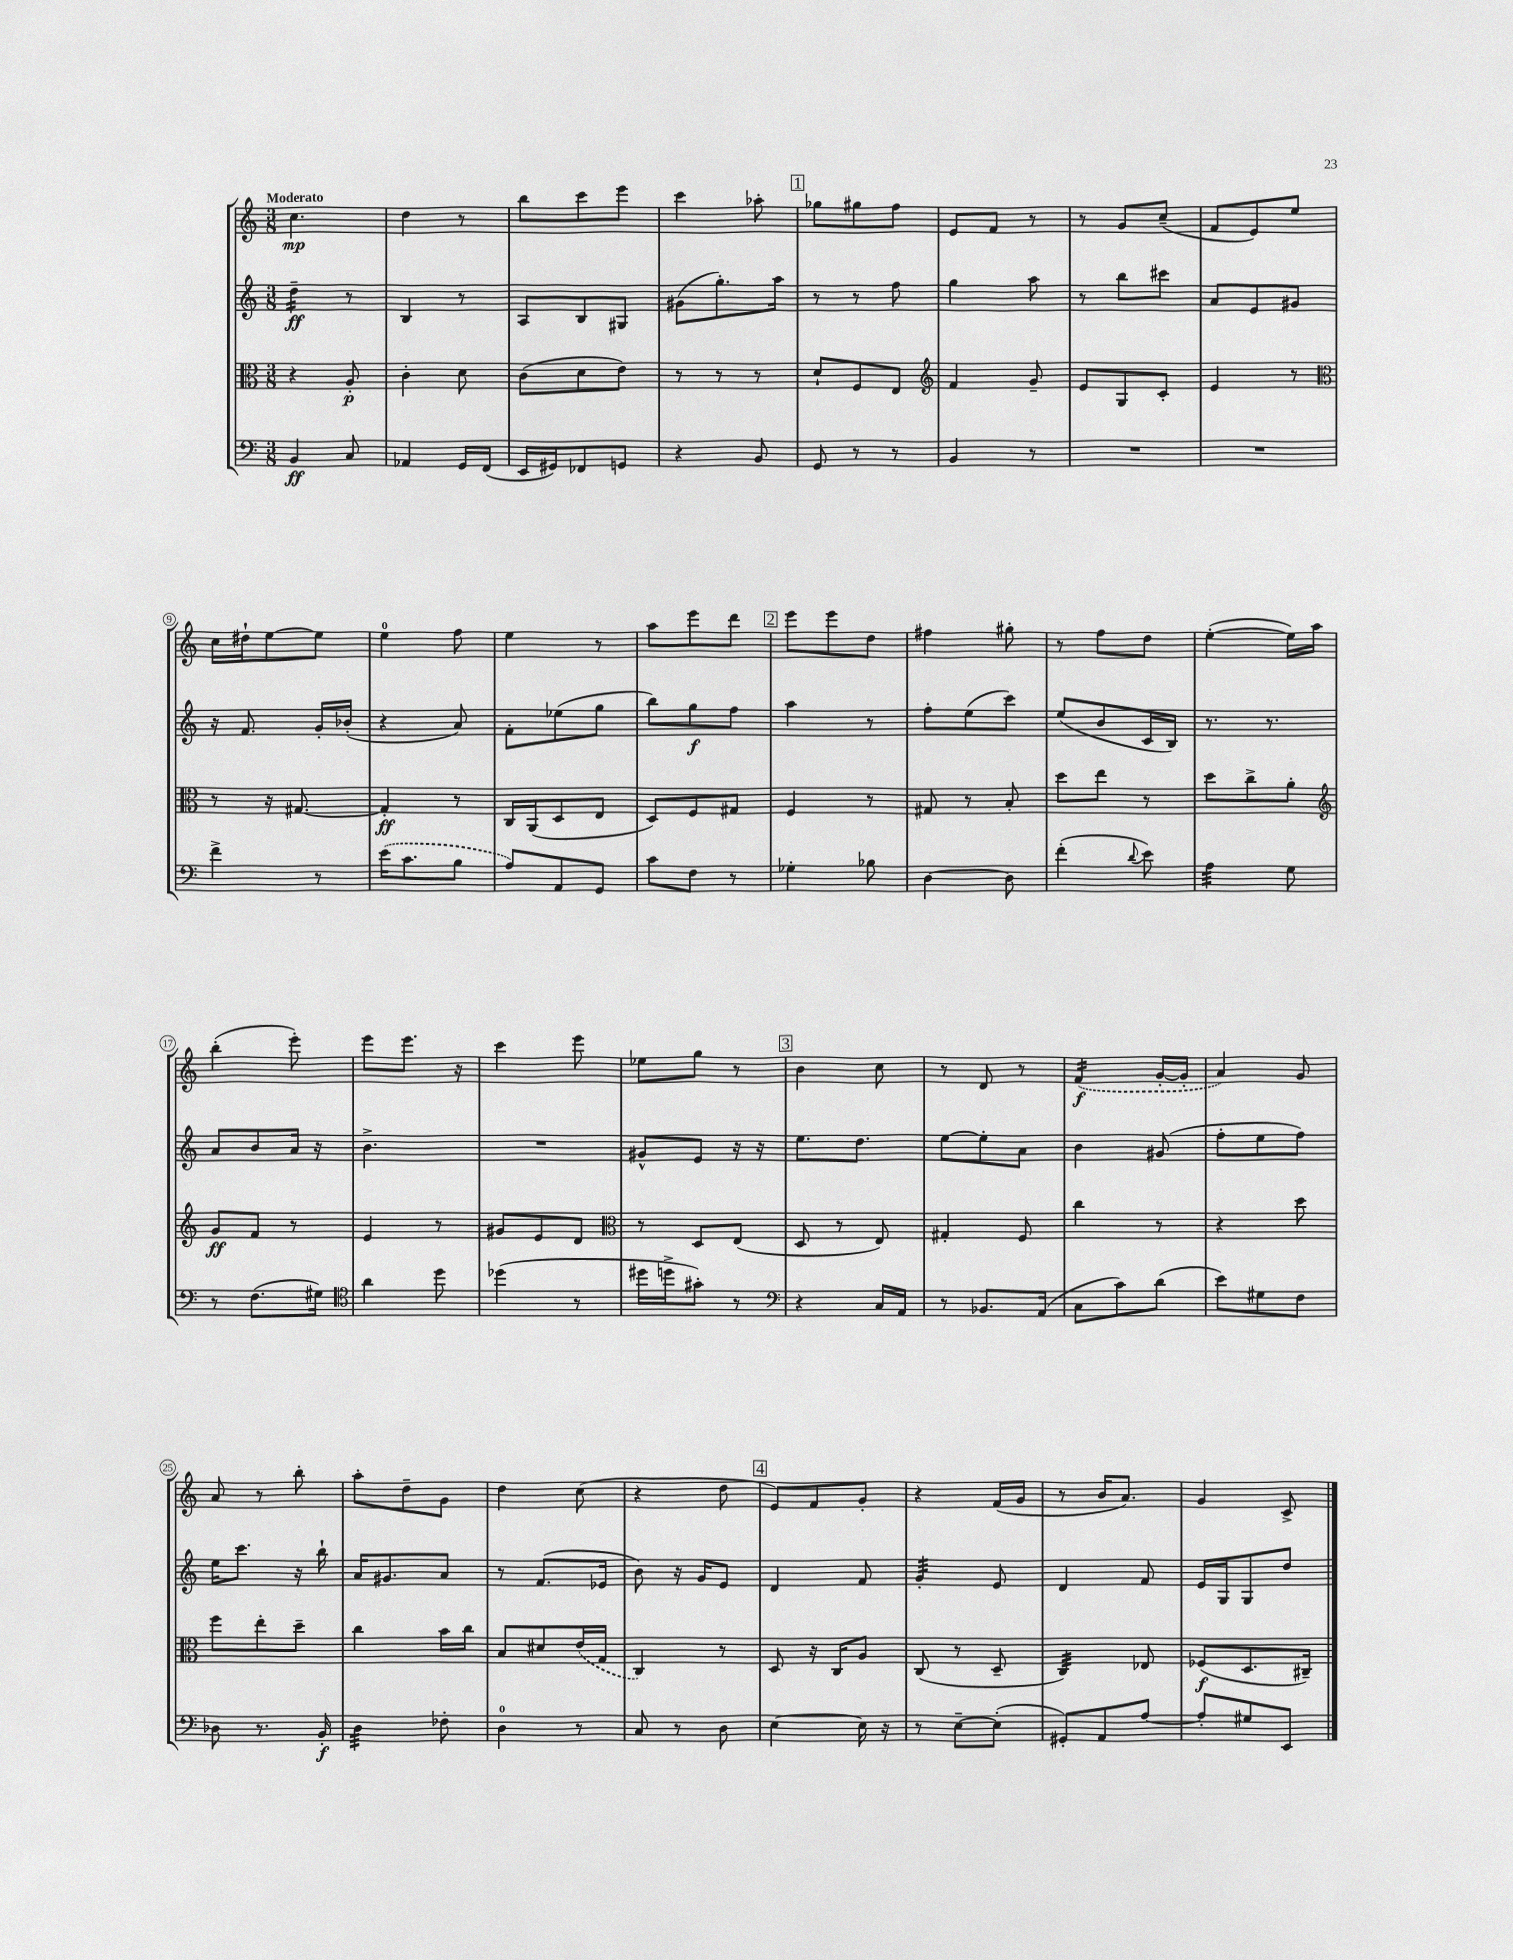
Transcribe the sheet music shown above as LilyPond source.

<<
\new StaffGroup <<
\new Staff = "s0" {
    \clef treble \key c \major \numericTimeSignature \time 3/8 \tempo "Moderato"
    c''4.\mp |
    d''4 r8 |
    b''8 c'''8 e'''8 |
    c'''4 aes''8-. |
    \mark \markup { \box "1" } ges''8 gis''8 f''8 |
    e'8 f'8 r8 |
    r8 g'8 c''8--( |
    f'8 e'8) e''8 |
    c''16 dis''16-! e''8~ e''8 |
    e''4-0 f''8 |
    e''4 r8 |
    a''8 e'''8 d'''8 |
    \mark \markup { \box "2" } e'''8 e'''8 d''8 |
    fis''4 gis''8-. |
    r8 f''8 d''8 |
    e''4~-.( e''16) a''16 |
    b''4-.( e'''8-.) |
    e'''8 e'''8. r16 |
    c'''4 e'''8 |
    ees''8 g''8 r8 |
    \mark \markup { \box "3" } b'4 c''8 |
    r8 d'8 r8 |
    \once \slurDashed f'4:16\f( g'16~-. g'16-. |
    a'4) g'8 |
    a'8 r8 b''8-. |
    a''8-. d''8-- g'8 |
    d''4 c''8( |
    r4 d''8 |
    \mark \markup { \box "4" } e'8) f'8 g'8-. |
    r4 f'16( g'16 |
    r8 b'16 a'8.) |
    g'4 c'8-> \bar "|." |
}
\new Staff = "s1" {
    \clef treble \key c \major \numericTimeSignature \time 3/8
    d''4:16--\ff r8 |
    b4 r8 |
    a8 b8 gis8 |
    gis'8( g''8.-.) a''16 |
    \mark \markup { \box "1" } r8 r8 f''8 |
    g''4 a''8 |
    r8 b''8 cis'''8 |
    a'8 e'8 gis'8 |
    r16 f'8. g'16-. bes'16-.( |
    r4 a'8) |
    f'8-. ees''8( g''8 |
    b''8) g''8\f f''8 |
    \mark \markup { \box "2" } a''4 r8 |
    f''8-. e''8( c'''8) |
    e''8( b'8 c'16 b16) |
    r8. r8. |
    a'8 b'8 a'16 r16 |
    b'4.-> |
    R4. |
    gis'8-^ e'8 r16 r16 |
    \mark \markup { \box "3" } e''8. d''8. |
    e''8~ e''8-. a'8 |
    b'4 gis'8( |
    f''8-. e''8 f''8) |
    e''16 c'''8. r16 b''16-! |
    a'16 gis'8. a'8 |
    r8 f'8.( ees'16 |
    b'8) r16 g'16 e'8 |
    \mark \markup { \box "4" } d'4 f'8 |
    g'4:32-. e'8 |
    d'4 f'8 |
    e'16 g16 g8 d''8 \bar "|." |
}
\new Staff = "s2" {
    \clef alto \key c \major \numericTimeSignature \time 3/8
    r4 a8-.\p |
    c'4-. d'8 |
    c'8( d'8 e'8) |
    r8 r8 r8 |
    \mark \markup { \box "1" } d'8-! f8 e8 |
    \clef treble f'4 g'8-- |
    e'8 g8 c'8-. |
    e'4 r8 |
    \clef alto r8 r16 gis8.~ |
    gis4-.\ff r8 |
    c16 a,16( d8 e8 |
    d8) f8 gis8 |
    \mark \markup { \box "2" } f4 r8 |
    gis8 r8 b8-. |
    d''8 e''8 r8 |
    d''8 c''8-> a'8-. |
    \clef treble g'8\ff f'8 r8 |
    e'4 r8 |
    gis'8 e'8 d'8 |
    \clef alto r8 d8 e8( |
    \mark \markup { \box "3" } d8 r8 e8) |
    gis4-. f8 |
    c''4 r8 |
    r4 d''8 |
    f''8 e''8-. d''8-- |
    c''4 b'16 c''16 |
    b8 dis'8 \once \slurDashed e'16( g16 |
    c4) r8 |
    \mark \markup { \box "4" } d8 r16 c16 a8 |
    c8( r8 d8-- |
    c4:32) ees8 |
    fes8\f( d8. cis16--) \bar "|." |
}
\new Staff = "s3" {
    \clef bass \key c \major \numericTimeSignature \time 3/8
    b,4\ff c8 |
    aes,4 g,16 f,16( |
    e,16 gis,16) fes,8 g,8 |
    r4 b,8 |
    \mark \markup { \box "1" } g,8 r8 r8 |
    b,4 r8 |
    R4. |
    R4. |
    f'4-> r8 |
    \once \slurDashed e'16( c'8. b8 |
    a8) a,8 g,8 |
    c'8 f8 r8 |
    \mark \markup { \box "2" } ges4-. bes8 |
    d4~ d8 |
    f'4-.( \appoggiatura { d'8 } e'8) |
    a4:32 g8 |
    r8 f8.( gis16) |
    \clef tenor a'4 d''8 |
    des''4( r8 |
    dis''16 d''16-> gis'8-.) r8 |
    \mark \markup { \box "3" } \clef bass r4 c16 a,16 |
    r8 bes,8. a,16( |
    c8 c'8) d'8( |
    e'8) gis8 f8 |
    des8 r8. b,16-.\f |
    d4:32 fes8-. |
    d4-0 r8 |
    c8 r8 d8 |
    \mark \markup { \box "4" } e4~ e16 r16 |
    r8 e8~-- e8-.( |
    gis,8-.) a,8 a8~ |
    a8-. gis8 e,8 \bar "|." |
}
>>
>>
\layout { \context { \Score \override BarNumber.stencil = #(make-stencil-circler 0.1 0.3 ly:text-interface::print) } }
